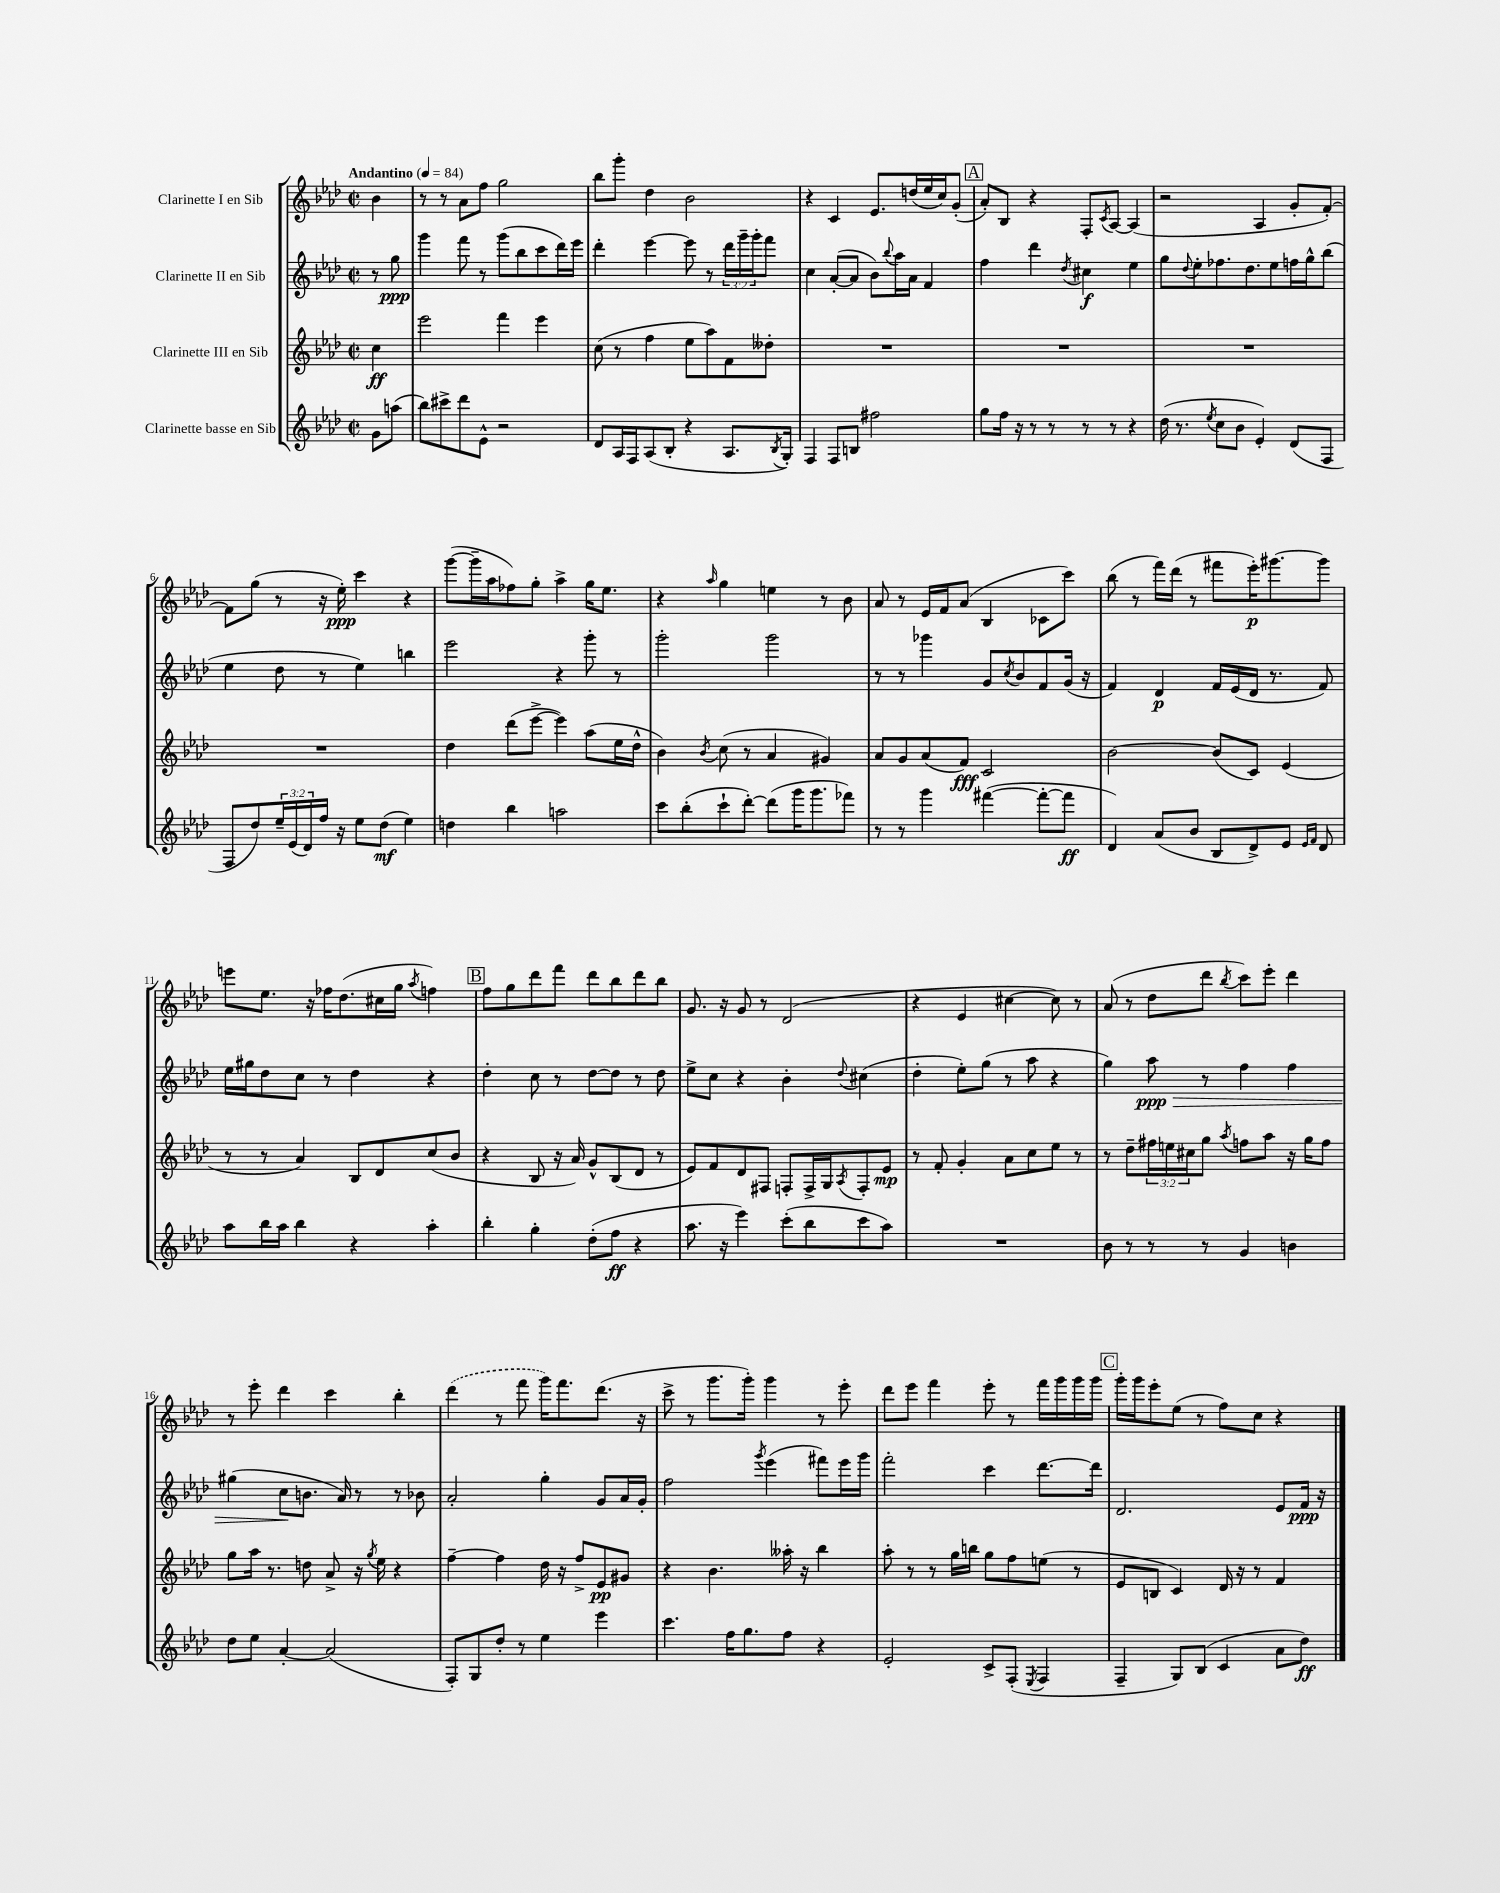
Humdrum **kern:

**kern	**dynam	**kern	**dynam	**kern	**dynam	**kern	**dynam
*part4	*part4	*part3	*part3	*part2	*part2	*part1	*part1
*staff4	*staff4	*staff3	*staff3	*staff2	*staff2	*staff1	*staff1
*I"Clarinette basse en Sib	*	*I"Clarinette III en Sib	*	*I"Clarinette II en Sib	*	*I"Clarinette I en Sib	*
*clefG2	*	*clefG2	*	*clefG2	*	*clefG2	*
*k[b-e-a-d-]	*	*k[b-e-a-d-]	*	*k[b-e-a-d-]	*	*k[b-e-a-d-]	*
*M2/2	*	*M2/2	*	*M2/2	*	*M2/2	*
*met(c|)	*	*met(c|)	*	*met(c|)	*	*met(c|)	*
*MM84	*	*MM84	*	*MM84	*	*MM84	*
=	=	=	=	=	=	=	=
!	!	!	!	!	!	!LO:TX:a:B:t=Andantino	!
8g\L	.	4cc\	ff	8r	.	4b-\	.
(8aan\J	.	.	.	8gg\	ppp	.	.
=1	=1	=1	=1	=1	=1	=1	=1
8bb-\L)	.	2eee-\	.	4ggg\	.	8r	.
8ccc#X^\	.	.	.	.	.	8r	.
8ddd-\	.	.	.	8fff\	.	8a-\L	.
8e-^^\J	.	.	.	8r	.	8ff\J	.
2r	.	4fff\	.	(8ggg\L	.	2gg\	.
.	.	.	.	8bb-\	.	.	.
.	.	4eee-\	.	8ccc\	.	.	.
.	.	.	.	16ddd-\L)	.	.	.
.	.	.	.	16eee-\JJ	.	.	.
=2	=2	=2	=2	=2	=2	=2	=2
8d-/L	.	(8cc\	.	4ddd-'\	.	8bb-\L	.
16A-/L	.	8r	.	.	.	8ggg'\J	.
16F/J	.	.	.	.	.	.	.
(8A-/	.	4ff\	.	[4eee-\	.	4dd-\	.
8B-'/J	.	.	.	.	.	.	.
4r	.	8ee-\L	.	8eee-\]	.	2b-\	.
.	.	8aa-\)	.	8r	.	.	.
8.A-/L	.	8f\	.	24ddd-\LL	.	.	.
.	.	.	.	24ggg~\	.	.	.
.	.	.	.	24ggg'\J	.	.	.
.	.	8dd--X'\J	.	8fff\J	.	.	.
8qB-/	.	.	.	.	.	.	.
16G'/Jk)	.	.	.	.	.	.	.
=3	=3	=3	=3	=3	=3	=3	=3
4F/	.	1r	.	4cc\	.	4r	.
8F/L	.	.	.	([8a-'/L	.	4c/	.
8Bn/J	.	.	.	8a-/J]	.	.	.
2ff#X\	.	.	.	8b-\L)	.	8.e-/L	.
.	.	.	.	8qqbb-/	.	.	.
.	.	.	.	16aa-\L	.	.	.
.	.	.	.	16a-\JJ	.	(16ddn/L	.
.	.	.	.	4f/	.	16ee-/	.
.	.	.	.	.	.	16cc/J)	.
.	.	.	.	.	.	(8g'/J	.
!!LO:REH:place=s1:t=A
=4	=4	=4	=4	=4	=4	=4	=4
8gg\L	.	1r	.	4ff\	.	8a-'/L)	.
16ff\Jk	.	.	.	.	.	8B-/J	.
16r	.	.	.	.	.	.	.
8r	.	.	.	4ddd-\	.	4r	.
8r	.	.	.	.	.	.	.
.	.	.	.	8qdd-/	.	.	.
8r	.	.	.	4cc#X\	f	8F'/L	.
.	.	.	.	.	.	8qc/	.
8r	.	.	.	.	.	[8A-/J	.
4r	.	.	.	4ee-\	.	(4A-/]	.
=5	=5	=5	=5	=5	=5	=5	=5
(16dd-\	.	1r	.	8gg\L	.	2r	.
8.r	.	.	.	.	.	.	.
.	.	.	.	8qqdd-/	.	.	.
.	.	.	.	8ee-'\	.	.	.
8qee-/	.	.	.	.	.	.	.
8cc\L	.	.	.	8.ff-X\	.	.	.
8b-\J	.	.	.	.	.	.	.
.	.	.	.	8.dd-\	.	.	.
4e-'/)	.	.	.	.	.	4A-/	.
.	.	.	.	8ee-\	.	.	.
(8d-/L	.	.	.	16ffn\L	.	8g'/L	.
.	.	.	.	16gg^^\J	.	.	.
8F/J	.	.	.	(8bb-\J	.	[8f'/J)	.
!!LO:LB:g=z
=6	=6	=6	=6	=6	=6	=6	=6
8F/L	.	1r	.	4ee-\	.	8f\L]	.
8dd-/)	.	.	.	.	.	(8gg\J	.
24ee-~/L	.	.	.	8dd-\	.	8r	.
(24e-/	.	.	.	.	.	.	.
24d-/)	.	.	.	.	.	.	.
16ff/JJ	.	.	.	8r	.	16r	.
16r	.	.	.	.	.	16ee-'\)	ppp
8ee-\L	.	.	.	4ee-\)	.	4ccc\	.
(8dd-\J	mf	.	.	.	.	.	.
4ee-\)	.	.	.	4bbn\	.	4r	.
=7	=7	=7	=7	=7	=7	=7	=7
4ddn\	.	4dd-\	.	2eee-\	.	([8ggg\L	.
.	.	.	.	.	.	16ggg~\L]	.
.	.	.	.	.	.	16aa-\J	.
4bb-\	.	(8ddd-\L	.	.	.	8ff-X\)	.
.	.	[8eee-^\J	.	.	.	8gg'\J	.
2aan\	.	4eee-\])	.	4r	.	4aa-^\	.
.	.	(8aa-\L	.	8ggg'\	.	16gg\KL	.
.	.	.	.	.	.	8.ee-\J	.
.	.	16ee-\L	.	8r	.	.	.
.	.	16dd-^^\JJ	.	.	.	.	.
=8	=8	=8	=8	=8	=8	=8	=8
8ccc\L	.	4b-\)	.	2ggg'\	.	4r	.
(8bb-'\	.	.	.	.	.	.	.
.	.	8qb-/	.	.	.	16qqaa-/	.
8ccc`\	.	(8cc\	.	.	.	4gg\	.
[8ddd-'\J)	.	8r	.	.	.	.	.
(8ddd-\L]	.	4a-/	.	2ggg\	.	4een\	.
16ggg\K	.	.	.	.	.	.	.
8.ggg\	.	.	.	.	.	.	.
.	.	4g#X/)	.	.	.	8r	.
8fff-X\J)	.	.	.	.	.	8b-\	.
=9	=9	=9	=9	=9	=9	=9	=9
8r	.	8a-/L	.	8r	.	8a-/	.
8r	.	8g/	.	8r	.	8r	.
4ggg\	.	(8a-/	.	4ggg-X\	.	16e-/LL	.
.	.	.	.	.	.	16f/J	.
.	.	8f/J)	fff	.	.	(8a-/J	.
([4fff#X\	.	2c/	.	8g/L	.	4B-/	.
.	.	.	.	8qcc/	.	.	.
.	.	.	.	8b-/	.	.	.
8fff#'\L_	.	.	.	8f/	.	8c-X\L	.
8fff#\J]	ff	.	.	(16g/Jk	.	8ccc\J)	.
.	.	.	.	16r	.	.	.
=10	=10	=10	=10	=10	=10	=10	=10
4d-/)	.	[2b-\	.	4f/)	.	(8bb-\	.
.	.	.	.	.	.	8r	.
(8a-/L	.	.	.	4d-/	p	16fff\LL)	.
.	.	.	.	.	.	(16ddd-\JJ	.
8b-/J	.	.	.	.	.	8r	.
8B-/L	.	(8b-/L]	.	16f/LL	.	8fff#X\L	.
.	.	.	.	(16e-/	.	.	.
8d-^/)	.	8c/J)	.	16d-/JJ	.	16eee-'\K)	p
.	.	.	.	8.r	.	[8.ggg#X\	.
8e-/J	.	(4e-/	.	.	.	.	.
16qqe-/LL	.	.	.	.	.	.	.
16qqf/JJ	.	.	.	.	.	.	.
8d-/	.	.	.	8f/)	.	8ggg#\J]	.
!!LO:LB:g=z
=11	=11	=11	=11	=11	=11	=11	=11
8aa-\L	.	8r	.	16ee-\LL	.	8eeen\L	.
.	.	.	.	16gg#X\J	.	.	.
16bb-\L	.	8r	.	8dd-\	.	8.ee-\J	.
16aa-\JJ	.	.	.	.	.	.	.
4bb-\	.	4a-/)	.	8cc\J	.	.	.
.	.	.	.	.	.	16r	.
.	.	.	.	8r	.	16ff-X\KL	.
.	.	.	.	.	.	(8.dd-\	.
4r	.	8B-/L	.	4dd-\	.	.	.
.	.	8d-/	.	.	.	16cc#X\L	.
.	.	.	.	.	.	16gg\JJ	.
.	.	.	.	.	.	8qaa-/	.
4aa-'\	.	(8cc/	.	4r	.	4ffn\)	.
.	.	8b-/J	.	.	.	.	.
!!LO:REH:place=s1:t=B
=12	=12	=12	=12	=12	=12	=12	=12
4bb-'\	.	4r	.	4dd-'\	.	8ff\L	.
.	.	.	.	.	.	8gg\	.
4gg'\	.	8B-/	.	8cc\	.	8ddd-\	.
.	.	16r	.	8r	.	8fff\J	.
.	.	16a-/)	.	.	.	.	.
(8dd-'\L	.	8g^^/L	.	[8dd-\L	.	8ddd-\L	.
8ff\J	ff	(8B-/	.	8dd-\J]	.	8bb-\	.
4r	.	8d-/J	.	8r	.	8ddd-\	.
.	.	8r	.	8dd-\	.	8bb-\J	.
=13	=13	=13	=13	=13	=13	=13	=13
8.aa-\	.	8e-/L)	.	8ee-^\L	.	8.g/	.
.	.	8f/	.	8cc\J	.	.	.
16r	.	.	.	.	.	16r	.
4eee-\)	.	8d-/	.	4r	.	8g/	.
.	.	8F#X/J	.	.	.	8r	.
(8ccc'\L	.	8Fn'/L	.	4b-'\	.	(2d-/	.
8bb-\	.	16F^/L	.	.	.	.	.
.	.	16G/J	.	.	.	.	.
.	.	8qA-/	.	8qqdd-/	.	.	.
8ccc\	.	8F'/	.	(4cc#X\	.	.	.
8aa-\J)	.	8e-/J	mp	.	.	.	.
=14	=14	=14	=14	=14	=14	=14	=14
1r	.	8r	.	4dd-'\	.	4r	.
.	.	8f'/	.	.	.	.	.
.	.	4g'/	.	8ee-'\L)	.	4e-/	.
.	.	.	.	(8gg\J	.	.	.
.	.	8a-\L	.	8r	.	[4cc#X\	.
.	.	8cc\	.	8aa-\	.	.	.
.	.	8ee-\J	.	4r	.	8cc#\])	.
.	.	8r	.	.	.	8r	.
=15	=15	=15	=15	=15	=15	=15	=15
8b-\	.	8r	.	4gg\)	.	(8a-/	.
8r	.	8dd-~\L	.	.	.	8r	.
!	!	!	!	!	!LO:HP:b	!	!
8r	.	24ff#X\L	.	8aa-\	> ppp	8dd-\L	.
.	.	24een\	.	.	.	.	.
.	.	24cc#X\J	.	.	.	.	.
8r	.	8gg\J	.	8r	.	8ddd-\J	.
.	.	8qaa-/	.	.	.	8qbb-/	.
4g/	.	8ffn\L	.	4ff\	.	8ccc\L)	.
.	.	8aa-\J	.	.	.	8eee-'\J	.
4bn\	.	16r	.	4ff\	.	4ddd-\	.
.	.	16gg\KL	.	.	.	.	.
.	.	8ff\J	.	.	.	.	.
!!LO:LB:g=z
=16	=16	=16	=16	=16	=16	=16	=16
8dd-\L	.	8gg\L	.	(4gg#X\	.	8r	.
8ee-\J	.	16aa-\Jk	.	.	.	8eee-'\	.
.	.	8.r	.	.	.	.	.
[4a-'/	.	.	.	8cc\L	.	4ddd-\	.
.	.	8ddn\	.	8.bn\J	]	.	.
(2a-/]	.	8a-^/	.	.	.	4ccc\	.
.	.	.	.	16a-/)	.	.	.
.	.	16r	.	8r	.	.	.
.	.	8qgg/	.	.	.	.	.
.	.	16ee-\	.	.	.	.	.
.	.	4r	.	8r	.	4bb-'\	.
.	.	.	.	8b-X\	.	.	.
=17	=17	=17	=17	=17	=17	=17	=17
8F'/L)	.	[4ff~\	.	2a-'/	.	(4ddd-\	.
8G/	.	.	.	.	.	.	.
8dd-'/J	.	4ff\]	.	.	.	8r	.
8r	.	.	.	.	.	8fff\	.
4ee-\	.	16dd-\	.	4gg'\	.	16ggg\KL)	.
.	.	16r	.	.	.	8.fff\	.
.	.	8ff^/L	.	.	.	.	.
4eee-\	.	8e-/	pp	8g/L	.	(8.ddd-\J	.
.	.	8g#X/J	.	16a-/L	.	.	.
.	.	.	.	16g'/JJ	.	16r	.
=18	=18	=18	=18	=18	=18	=18	=18
4.ccc\	.	4r	.	2ff\	.	8ccc^\	.
.	.	.	.	.	.	8r	.
.	.	4.b-\	.	.	.	8.ggg\L	.
16ff\KL	.	.	.	.	.	.	.
8.gg\	.	.	.	.	.	16ggg'\Jk)	.
.	.	.	.	8qggg/	.	.	.
.	.	.	.	(4eee-\	.	4ggg\	.
8ff\J	.	16aa--X'\	.	.	.	.	.
.	.	16r	.	.	.	.	.
4r	.	4bb-\	.	8fff#X\L)	.	8r	.
.	.	.	.	16eee-\L	.	8eee-'\	.
.	.	.	.	16ggg\JJ	.	.	.
=19	=19	=19	=19	=19	=19	=19	=19
2e-'/	.	8aa-'\	.	2fff'\	.	8ddd-\L	.
.	.	8r	.	.	.	8eee-\J	.
.	.	8r	.	.	.	4fff\	.
.	.	16gg\LL	.	.	.	.	.
.	.	16bbn\JJ	.	.	.	.	.
8c^/L	.	8gg\L	.	4ccc\	.	8eee-'\	.
(8F'/J	.	8ff\	.	.	.	8r	.
8qE-/	.	.	.	.	.	.	.
4F/	.	(8een\J	.	[8.ddd-\L	.	16fff\LL	.
.	.	.	.	.	.	16ggg\	.
.	.	8r	.	.	.	16ggg\	.
.	.	.	.	16ddd-\Jk]	.	16ggg\JJ	.
!!LO:REH:place=s1:t=C
=20	=20	=20	=20	=20	=20	=20	=20
4F~/	.	8e-/L	.	2.d-/	.	16ggg'\LL	.
.	.	.	.	.	.	16ggg\J	.
.	.	8Bn/J	.	.	.	8eee-'\	.
8G/L)	.	4c/)	.	.	.	(8ee-\J	.
(8B-/J	.	.	.	.	.	8r	.
4c/	.	16d-/	.	.	.	8ff\L)	.
.	.	16r	.	.	.	.	.
.	.	8r	.	.	.	8cc\J	.
8a-\L	.	4f/	.	8e-/L	.	4r	.
8dd-\J)	ff	.	.	16f/Jk	ppp	.	.
.	.	.	.	16r	.	.	.
==	==	==	==	==	==	==	==
*-	*-	*-	*-	*-	*-	*-	*-
